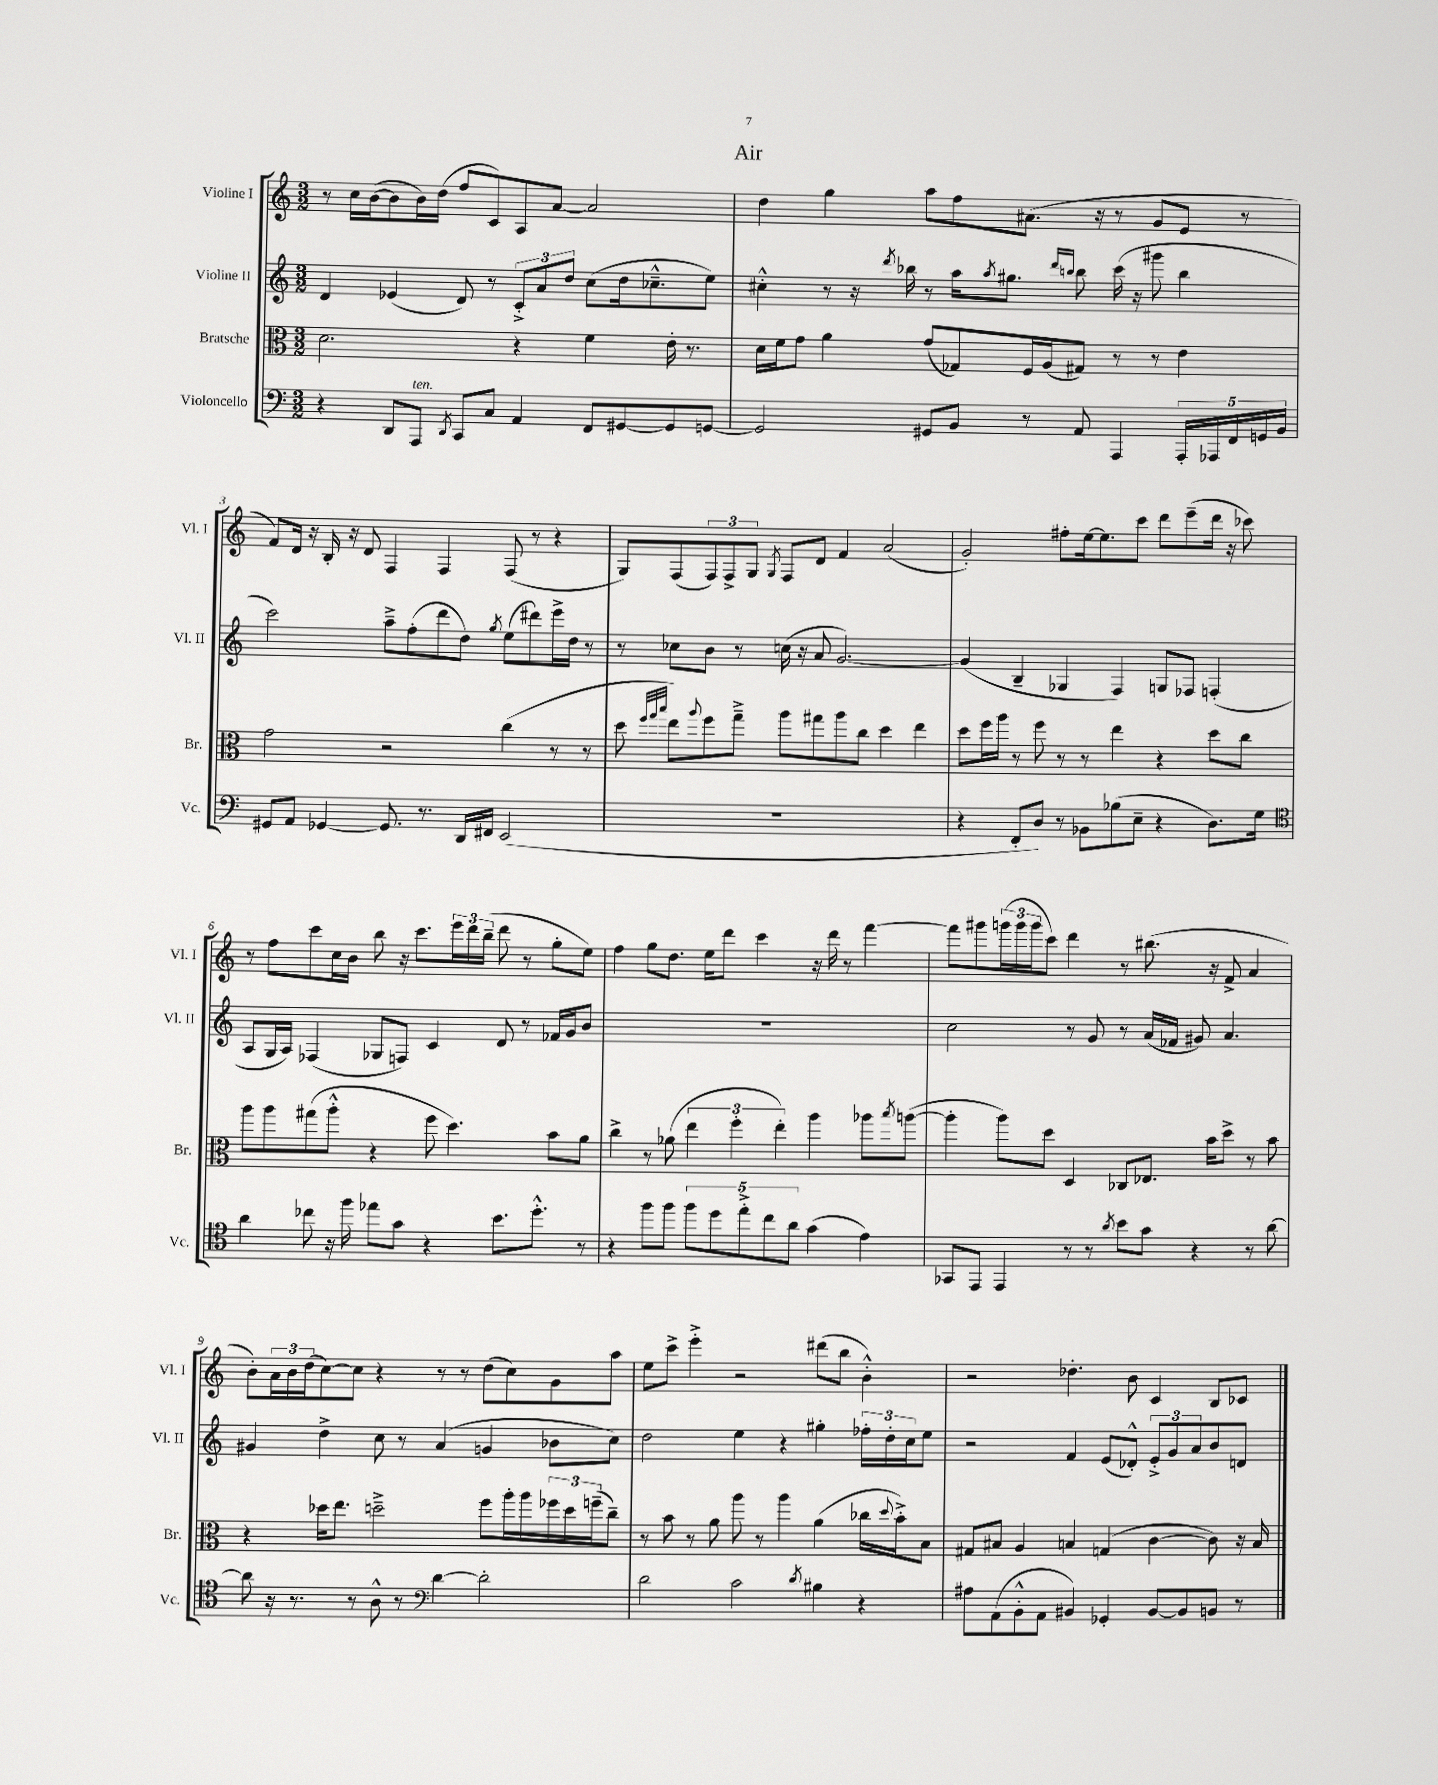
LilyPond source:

\header { title = "Air" }
<<
\new StaffGroup <<
\new Staff = "s0" \with { instrumentName = "Violine I" shortInstrumentName = "Vl. I" } {
    \clef treble \key c \major \numericTimeSignature \time 3/2
    r8 c''16 b'16~( b'8 b'16) d''16( f''8 c'8) a8 a'8~ a'2 |
    d''4 g''4 a''8 f''8 ais'8.( r16 r8 g'8 e'8 r8 |
    f'8) d'16 r16 b16-. r16 d'8 f4 f4 f8( r8 r4 |
    g8) f8( \tuplet 3/2 { f8) f8-> g8 } \acciaccatura { g8 } f8 d'8 f'4 a'2( |
    g'2-.) fis''8-. e''16~ e''8. c'''8 d'''8 e'''8--( d'''16 r16 ces'''8) |
    r8 f''8 c'''8 c''16 b'16 b''8 r16 c'''8. \tuplet 3/2 { e'''16 d'''16 b''16--( } d'''8 r8 g''8-. e''8) |
    f''4 g''8 d''8. e''16 d'''8 c'''4 r16 d'''16 r8 f'''4~ |
    f'''8 gis'''8 \tuplet 3/2 { g'''16( g'''16 g'''16 } c'''8) d'''4 r8 bis''8.( r16 f'8-> a'4 |
    b'8-.) \tuplet 3/2 { a'16 b'16 d''16( } c''8~) c''8 r4 r8 r8 d''8( c''8) g'8 a''8 |
    e''8 c'''8-> e'''4-.-> r2 dis'''8( b''8 b'4-.-^) |
    r2 des''4.-. b'8 c'4 b8 ces'8 \bar "|." |
}
\new Staff = "s1" \with { instrumentName = "Violine II" shortInstrumentName = "Vl. II" } {
    \clef treble \key c \major \numericTimeSignature \time 3/2
    d'4 ees'4( d'8) r8 \tuplet 3/2 { c'8-.-> a'8 d''8 } c''8( d''16 ces''8.---^ e''8) |
    cis''4-.-^ r8 r16 \acciaccatura { d'''8 } bes''16 r8 a''16 \acciaccatura { a''8 } gis''8. \grace { d'''16 b''16 } b''8 c'''16( r16 gis'''8 b''4 |
    c'''2) a''8---> f''8-.( d'''8 d''8) \acciaccatura { g''8 } e''8( dis'''8) e'''16-> d''16 r8 |
    r8 ces''8 b'8 r8 c''16( r16 a'8 g'2.~) |
    g'4( b4-- ges4 f4) g8 fes8 f4-.( |
    a8 g16 a16) fes4( ges8 f8) c'4 d'8 r8 fes'16 g'16 b'8 |
    R1. |
    c''2 r8 g'8 r8 a'16( fes'16 gis'8) a'4. |
    gis'4 d''4-> c''8 r8 a'4( g'4 bes'8 c''8) |
    d''2 e''4 r4 gis''4-. \tuplet 3/2 { fes''16-. d''16-. c''16 } e''8 |
    r2 f'4 e'8( des'8-.-^) \tuplet 3/2 { e'8-.-> g'8 a'8 } b'8 d'8 \bar "|." |
}
\new Staff = "s2" \with { instrumentName = "Bratsche" shortInstrumentName = "Br." } {
    \clef alto \key c \major \numericTimeSignature \time 3/2
    d'2. r4 f'4 e'16-. r8. |
    d'16 f'16 g'8 a'4 g'8( ges8) f16 a16( gis8) r8 r8 e'4 |
    g'2 r2 c''4( r8 r8 |
    d''8 \grace { f''32 g''32 b''32 } e''8) \appoggiatura { a''8 } f''8 g''8---> a''8 gis''8 a''8 c''8 d''4 e''4 |
    d''8 f''16 a''16 r8 f''8 r8 r8 e''4 r4 d''8 c''8 |
    a''8 a''8 gis''8( a''8-.-^ r4 f''8 d''4.) b'8 a'8 |
    c''4-> r8 aes'8( \tuplet 3/2 { e''4 f''4-. e''4-.) } a''4 aes''8 \acciaccatura { b''8 } a''8~( |
    a''4-. a''8) d''8 d4 ces8 ees8. b'16 d''8-> r8 b'8 |
    r4 des''16 e''8. d''2---> f''8 a''16-. a''16 \tuplet 3/2 { fes''16 d''16 f''16--( } c''8--) |
    r8 b'8 r8 a'8 a''8 r8 a''4 a'4( ces''16 \appoggiatura { d''8 } b'16-.->) b8 |
    gis8 bis8 a4 b4 g4( c'4~ c'8) r16 b16 \bar "|." |
}
\new Staff = "s3" \with { instrumentName = "Violoncello" shortInstrumentName = "Vc." } {
    \clef bass \key c \major \numericTimeSignature \time 3/2
    r4 d,8 a,,8^\markup { \italic "ten." } \acciaccatura { d,8 } c,8 c8 a,4 f,8 gis,8~ gis,8 g,8~ |
    g,2 gis,8 b,8 r8 a,8 a,,4 \tuplet 5/4 { a,,16-. aes,,16 f,16 g,16 b,16 } |
    gis,8 a,8 ges,4~ ges,8. r8. d,16 fis,16 e,2( |
    R1. |
    r4 f,8-. d8) r8 bes,8 bes8( e8-- r4 d8.) g16 |
    \clef tenor a'4 ces''8 r16 f''16 ees''8 g'8 r4 b'8. d''8.-.-^ r8 |
    r4 f''8 f''8 \tuplet 5/4 { f''8 d''8 e''8-.-> c''8 a'8 } g'4( e'4) |
    ges,8 e,8 e,4 r8 r8 \acciaccatura { a'8 } b'8 g'8 r4 r8 a'8~ |
    a'8 r16 r8. r8 a8-^ r8 \clef bass d'4~ d'2-. |
    d'2 c'2 \acciaccatura { d'8 } bis4 r4 |
    ais8 a,8( b,8-.-^ a,8 bis,4) ges,4-. bis,8~ bis,8 b,8 r8 \bar "|." |
}
>>
>>
